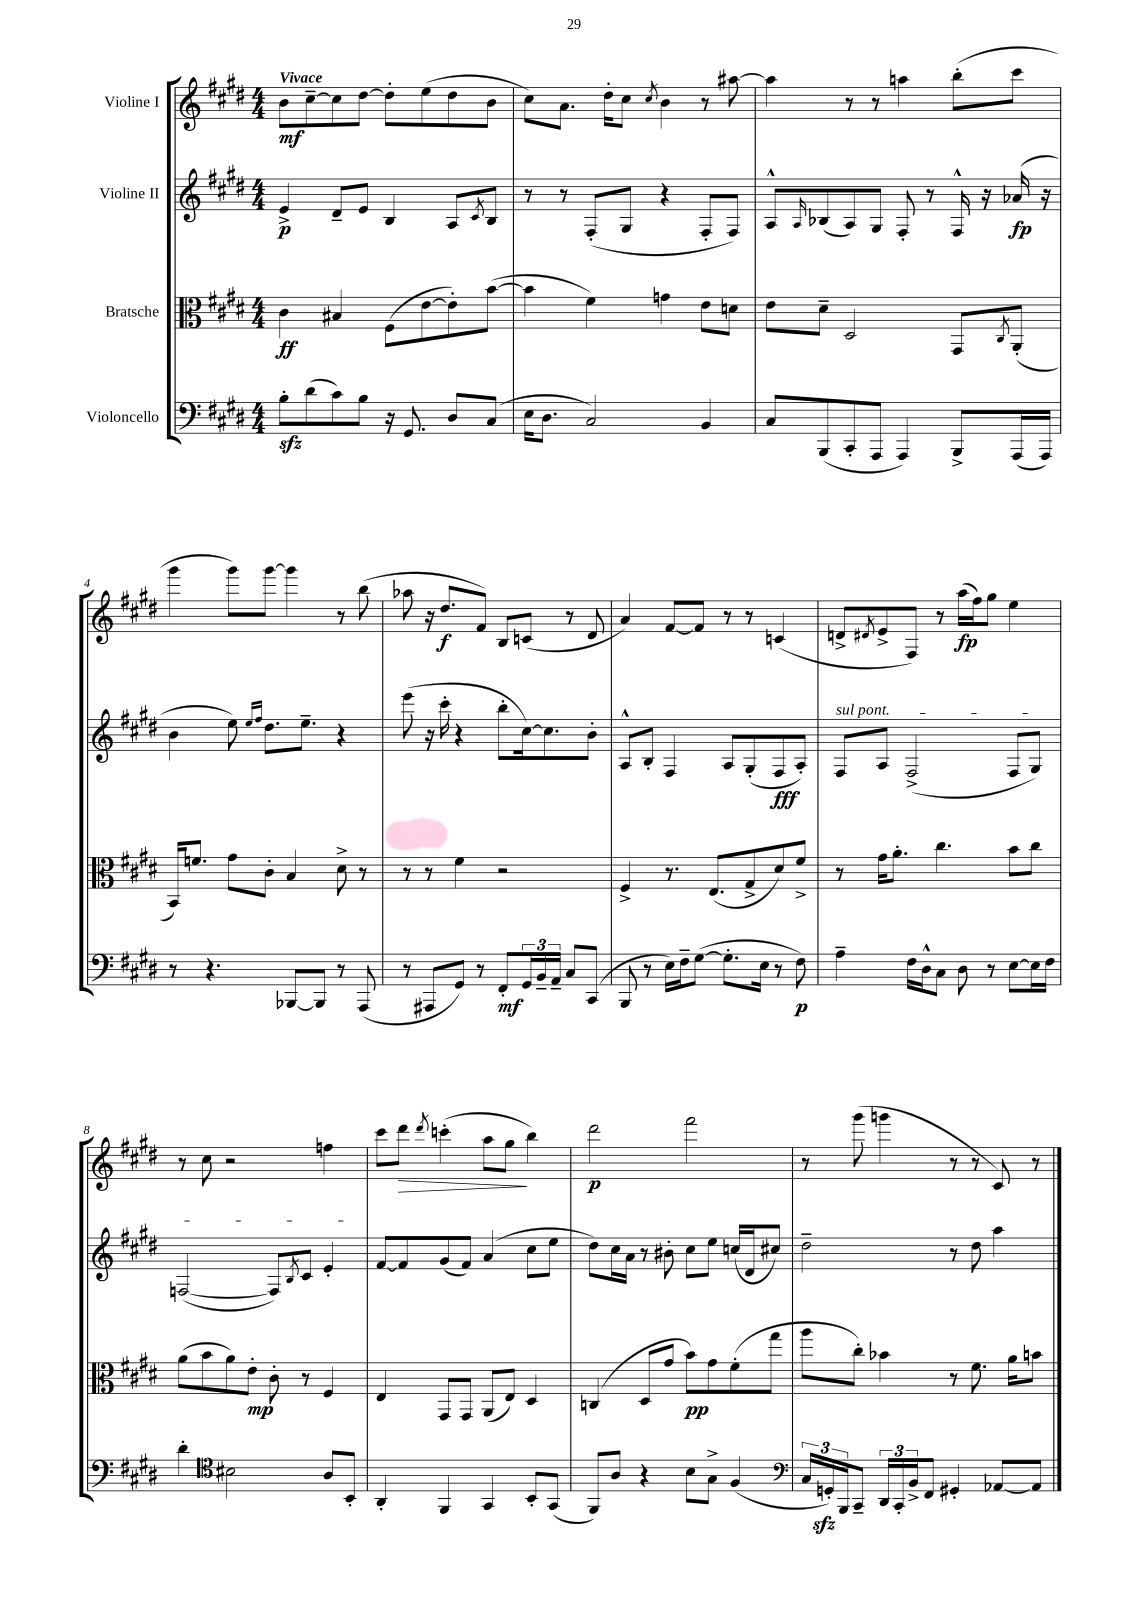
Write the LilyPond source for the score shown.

<<
\new StaffGroup <<
\new Staff = "s0" \with { instrumentName = "Violine I" } {
    \clef treble \key e \major \numericTimeSignature \time 4/4 \tempo "Vivace"
    b'8\mf cis''8~-- cis''8 dis''8~ dis''8-. e''8( dis''8 b'8 |
    cis''8) a'8. dis''16-. cis''8 \acciaccatura { cis''8 } b'4 r8 ais''8~ |
    ais''4 r8 r8 a''4 b''8-.( cis'''8 |
    gis'''4 gis'''8) gis'''8~ gis'''4 r8 b''8( |
    aes''8 r16 dis''8.\f fis'8) b8 c'8( r8 dis'8 |
    a'4) fis'8~ fis'8 r8 r8 c'4( |
    d'8-> \acciaccatura { dis'8 } e'8-> fis8) r8 a''16\fp( fis''16) gis''8 e''4 |
    r8 cis''8 r2 f''4 |
    cis'''8 dis'''8\> \acciaccatura { dis'''8 } c'''4-.( a''8 gis''8\! b''4) |
    dis'''2\p fis'''2 |
    r8 gis'''8( g'''4 r8 r8 cis'8) r8 \bar "|." |
}
\new Staff = "s1" \with { instrumentName = "Violine II" } {
    \clef treble \key e \major \numericTimeSignature \time 4/4
    e'4->\p dis'8-- e'8 b4 a8 \acciaccatura { cis'8 } b8 |
    r8 r8 fis8-.( gis8 r4 fis8-. fis8) |
    a8-^ \grace { a16 } bes8( a8) gis8 fis8-. r8 fis16-^ r16 aes'16\fp( r16 |
    b'4 e''8) \grace { e''16 fis''16 } dis''8. e''8.-- r4 |
    e'''8( r16 cis'''16-. r4 b''8-. cis''16~) cis''8. b'8-. |
    a8-^ b8-. fis4 a8 gis8-.( fis8\fff a8-.) |
    \once \override TextSpanner.bound-details.left.text = \markup { \italic "sul pont." } fis8\startTextSpan a8 fis2->( fis8 gis8) |
    f2~( f8) \acciaccatura { b8 } cis'8 e'4-.\stopTextSpan |
    fis'8~ fis'8 gis'8( fis'8) a'4( cis''8 e''8 |
    dis''8) cis''16 a'16 r8 bis'8-. cis''8 e''8 c''16( dis'16 cis''8) |
    dis''2-- r8 dis''8 a''4 \bar "|." |
}
\new Staff = "s2" \with { instrumentName = "Bratsche" } {
    \clef alto \key e \major \numericTimeSignature \time 4/4
    cis'4\ff bis4 fis8( e'8~ e'8-.) b'8~( |
    b'4 fis'4) g'4 e'8 d'8 |
    e'8 dis'8-- dis2 gis,8 \acciaccatura { cis8 } a,8-.( |
    b,16) f'8. gis'8 cis'8-. b4 dis'8-> r8 |
    r8 r8 fis'4 r2 |
    fis4-> r8. e8.( gis8-> dis'8) fis'8-> |
    r8 gis'16 a'8.-. cis''4. b'8 cis''8 |
    a'8( b'8 a'8) e'8-.\mp cis'8-. r8 fis4 |
    e4 gis,8 gis,8 a,8( e8) dis4 |
    c4( dis8 gis'8 b'8\pp) gis'8 fis'8-.( gis''8 |
    a''8 cis''8-.) bes'4 r8 fis'8. a'16 b'8 \bar "|." |
}
\new Staff = "s3" \with { instrumentName = "Violoncello" } {
    \clef bass \key e \major \numericTimeSignature \time 4/4
    b8-.\sfz dis'8( cis'8) b8 r16 gis,8. dis8 cis8( |
    e16 dis8. cis2) b,4 |
    cis8 b,,8( cis,8-. a,,8 a,,4) b,,8-> a,,16( a,,16) |
    r8 r4. bes,,8~ bes,,8 r8 a,,8( |
    r8 ais,,8 gis,8) r8 fis,8-.\mf \tuplet 3/2 { gis,16 b,16-- a,16-- } cis8 cis,8( |
    b,,8 r8 e16) fis16-- gis8~( gis8.-. e16 r8 fis8\p) |
    a4-- fis16 dis16-^ cis8 dis8 r8 e8~ e16 fis16 |
    dis'4-. \clef tenor bis2 a8 b,8-. |
    a,4-. fis,4 gis,4 b,8-. gis,8( |
    fis,8) a8 r4 b8 gis8-> fis4( |
    \clef bass \tuplet 3/2 { cis16 g,16-.\sfz) b,,16 } cis,8-- \tuplet 3/2 { dis,16 cis,16-. b,16-> } fis,8 gis,4-. aes,8~ aes,8 \bar "|." |
}
>>
>>
